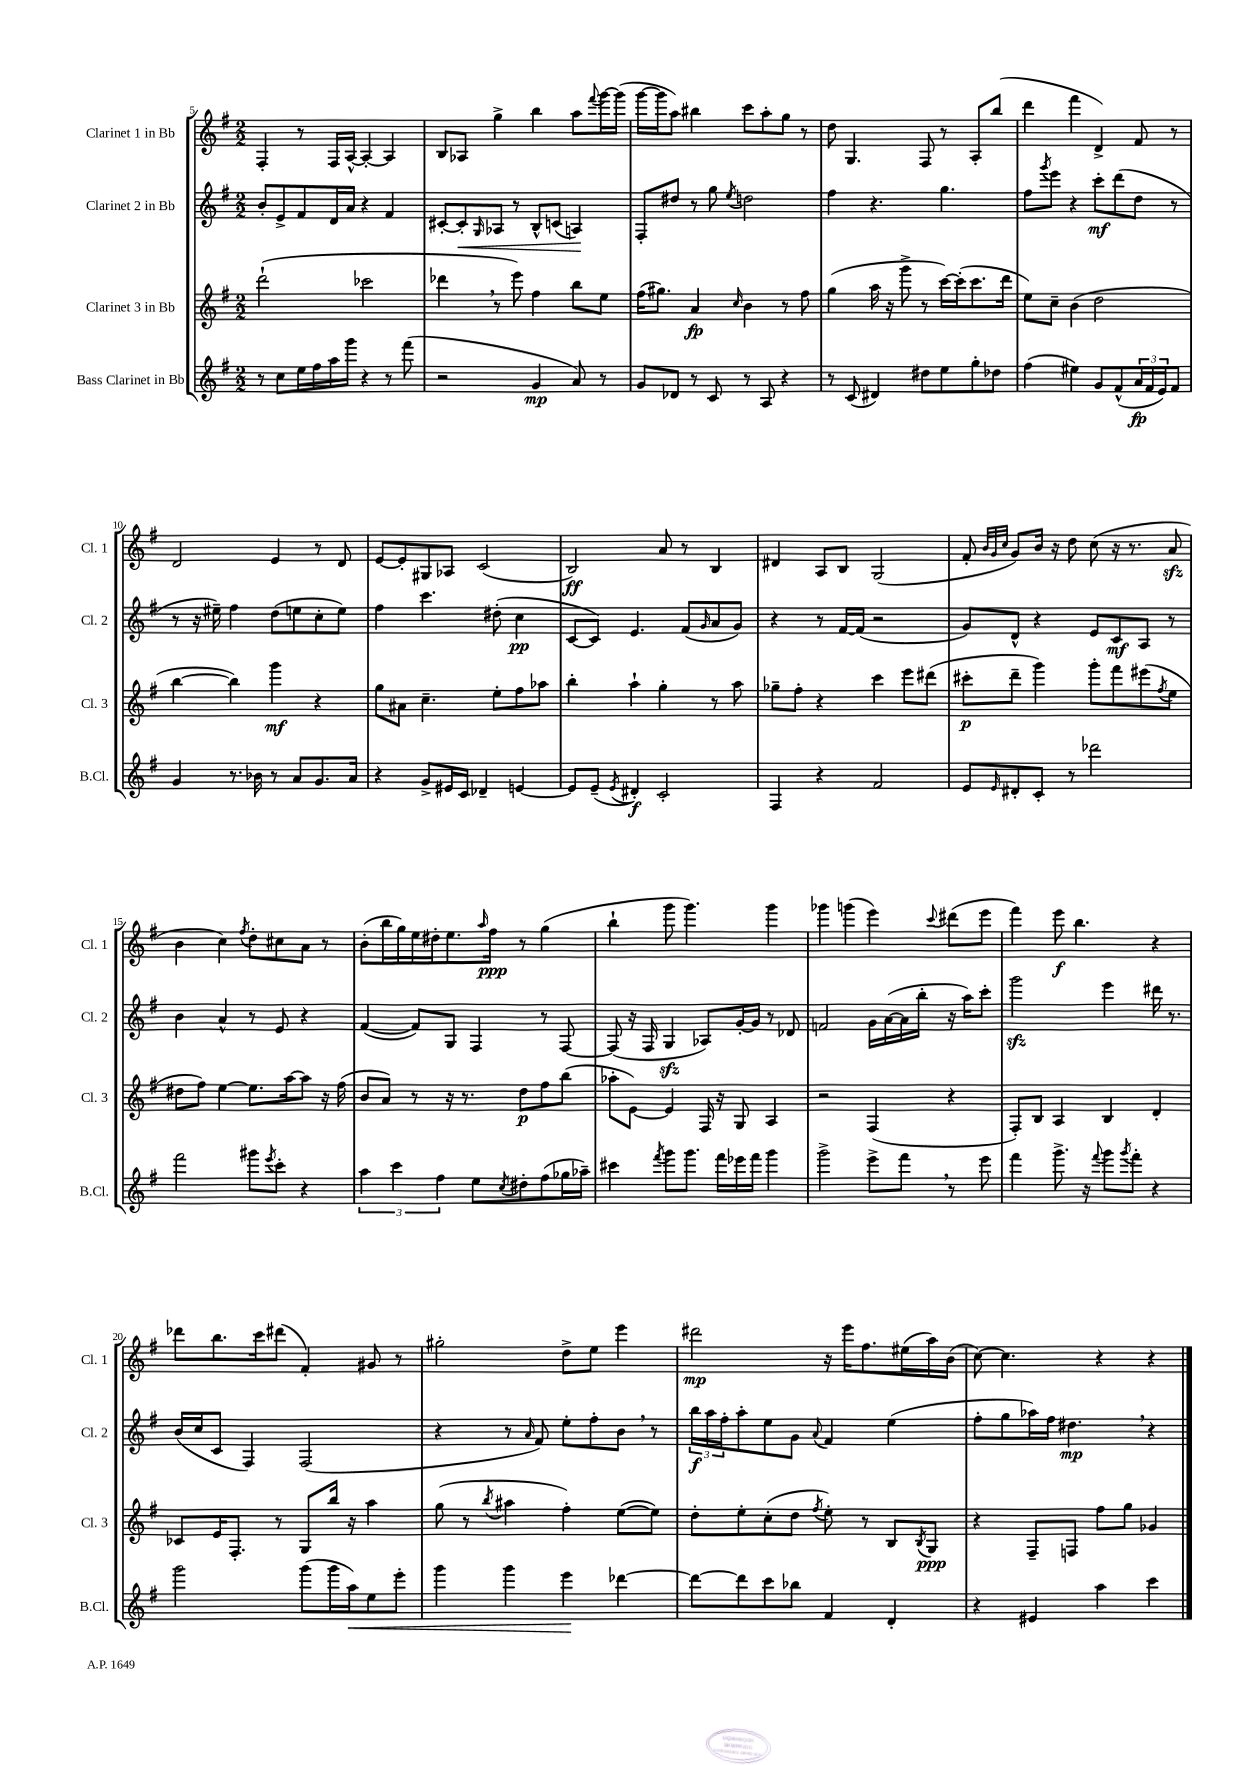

**kern	**dynam	**kern	**dynam	**kern	**dynam	**kern	**dynam
*part4	*part4	*part3	*part3	*part2	*part2	*part1	*part1
*staff4	*staff4	*staff3	*staff3	*staff2	*staff2	*staff1	*staff1
*I"Bass Clarinet in Bb	*	*I"Clarinet 3 in Bb	*	*I"Clarinet 2 in Bb	*	*I"Clarinet 1 in Bb	*
*I'B.Cl.	*	*I'Cl. 3	*	*I'Cl. 2	*	*I'Cl. 1	*
*clefG2	*	*clefG2	*	*clefG2	*	*clefG2	*
*k[f#]	*	*k[f#]	*	*k[f#]	*	*k[f#]	*
*M2/2	*	*M2/2	*	*M2/2	*	*M2/2	*
=5	=5	=5	=5	=5	=5	=5	=5
8r	.	(2ddd`\	.	8b'/L	.	4F#'/	.
8cc\L	.	.	.	8e^/	.	.	.
16ee\L	.	.	.	8f#/	.	8r	.
16ff#\	.	.	.	.	.	.	.
16aa\	.	.	.	16d/L	.	16F#/LL	.
16ggg\JJ	.	.	.	16a/JJ	.	[16A^^/JJ	.
4r	.	2ccc-X\	.	4r	.	4A'/_	.
8r	.	.	.	4f#/	.	4A/]	.
(8fff#\	.	.	.	.	.	.	.
=6	=6	=6	=6	=6	=6	=6	=6
2r	.	4ddd-X,\	.	[8c#X'/L	.	8B/L	.
!	!	!	!	!	!LO:HP:b	!	!
.	.	.	.	8c#'/]	<	8A-X/J	.
.	.	.	.	16qqG/	.	.	.
.	.	8r	.	8A-X/J	.	4gg^\	.
.	.	8eee\)	.	8r	.	.	.
4g/	mp	4ff#\	.	8B^^/L	.	4bb\	.
.	.	.	.	(8cn/J	.	.	.
8a/)	.	8bb\L	.	4An/)	.	8aa\L	.
.	.	.	.	.	.	8qqfff#/	.
8r	.	8ee\J	.	.	.	[16ggg\L	.
.	.	.	.	.	.	(16ggg\JJ]	.
.	.	.	.	.	[	.	.
=7	=7	=7	=7	=7	=7	=7	=7
8g/L	.	(16ff#\KL	.	8F#'/L	.	[16ggg\LL	.
.	.	8.gg#X\J)	.	.	.	16ggg\J]	.
8d-X/J	.	.	.	8dd#X/J	.	8aa\J)	.
8r	.	4a/	fp	8r	.	4bb#X\	.
8c/	.	.	.	8gg\	.	.	.
.	.	16qqcc/	.	8qee/	.	.	.
8r	.	4b\	.	2ddn\	.	8ccc\L	.
8A/	.	.	.	.	.	8aa'\	.
4r	.	8r	.	.	.	8gg\J	.
.	.	8ff#\	.	.	.	8r	.
=8	=8	=8	=8	=8	=8	=8	=8
8r	.	(4gg\	.	4ff#\	.	8dd\	.
(8c/	.	.	.	.	.	4.G/	.
4d#X/)	.	16aa\	.	4.r	.	.	.
.	.	16r	.	.	.	.	.
.	.	8ggg^\	.	.	.	.	.
8dd#X\L	.	8r	.	.	.	8F#/	.
8ee\	.	[16ccc\LL)	.	4.gg\	.	8r	.
.	.	(16ccc'\J]	.	.	.	.	.
8gg'\	.	8.ccc\	.	.	.	8A'/L	.
8dd-X\J	.	.	.	.	.	(8bb/J	.
.	.	16ddd\Jk	.	.	.	.	.
=9	=9	=9	=9	=9	=9	=9	=9
(4ff#\	.	8ee\L)	.	8ff#\L	.	4ddd\	.
.	.	.	.	8qggg/	.	.	.
.	.	8cc~\J	.	8eee\J	.	.	.
4ee#X\)	.	(4b\	.	4r	.	4fff#\	.
8g/L	.	2dd\	.	8ccc'\L	mf	4d^/)	.
(8f#^^/	.	.	.	(8ddd\	.	.	.
24a/L	fp	.	.	8dd\J	.	8f#/	.
24f#/	.	.	.	.	.	.	.
24e/J)	.	.	.	.	.	.	.
8f#/J	.	.	.	8r	.	8r	.
!!LO:LB:g=z
=10	=10	=10	=10	=10	=10	=10	=10
4g/	.	[4bb\	.	8r	.	2d/	.
.	.	.	.	16r	.	.	.
.	.	.	.	16ee#X~\)	.	.	.
8.r	.	4bb\])	.	4ff#\	.	.	.
16b-X\	.	.	.	.	.	.	.
8r	.	4ggg\	mf	(8dd\L	.	4e/	.
8a/L	.	.	.	8een\	.	.	.
8.g/	.	4r	.	8cc'\	.	8r	.
.	.	.	.	8ee\J)	.	8d/	.
16a/Jk	.	.	.	.	.	.	.
=11	=11	=11	=11	=11	=11	=11	=11
4r	.	8gg\L	.	4ff#\	.	[8e/L	.
.	.	8a#X\J	.	.	.	8e'/]	.
8g^/L	.	4.cc~\	.	4.ccc\	.	8G#X/	.
16e#X/L	.	.	.	.	.	8A-X/J	.
16c/JJ	.	.	.	.	.	.	.
4d-X~/	.	.	.	.	.	(2c/	.
.	.	8ee'\L	.	(8dd#X'\	.	.	.
[4en/	.	8ff#\	.	4cc\	pp	.	.
.	.	8aa-X\J	.	.	.	.	.
=12	=12	=12	=12	=12	=12	=12	=12
8e/L]	.	4bb'\	.	[8c/L	.	2B/)	ff
(8e~/J	.	.	.	8c/J])	.	.	.
8qe/	.	.	.	.	.	.	.
4d#X'/)	f	4aa`\	.	4.e/	.	.	.
2c'/	.	4gg'\	.	.	.	8a/	.
.	.	.	.	(8f#/L	.	8r	.
.	.	.	.	16qqg/	.	.	.
.	.	8r	.	8a/	.	4B/	.
.	.	8aa\	.	8g/J)	.	.	.
=13	=13	=13	=13	=13	=13	=13	=13
4F#/	.	8gg-X~\L	.	4r	.	4d#X/	.
.	.	8ff#'\J	.	.	.	.	.
4r	.	4r	.	8r	.	8A/L	.
.	.	.	.	[16f#/LL	.	8B/J	.
.	.	.	.	(16f#/JJ]	.	.	.
2f#/	.	4ccc\	.	2r	.	(2G/	.
.	.	8eee\L	.	.	.	.	.
.	.	(8ddd#X\J	.	.	.	.	.
=14	=14	=14	=14	=14	=14	=14	=14
8e/L	.	8ccc#X'\L	p	8g/L)	.	8f#'/	.
.	.	.	.	.	.	32qqb/LLL	.
.	.	.	.	.	.	32qqg/	.
16qqe/	.	.	.	.	.	32qqcc/JJJ	.
8d#X'/	.	8ddd~\J	.	8d^^/J	.	8g/L)	.
8c'/J	.	4ggg\)	.	4r	.	16b/Jk	.
.	.	.	.	.	.	16r	.
8r	.	.	.	.	.	8dd\	.
2ddd-X\	.	8ggg'\L	.	8e/L	.	(8cc\	.
.	.	8fff#\	.	8c/	mf	16r	.
.	.	.	.	.	.	8.r	.
.	.	(8eee#X\	.	8A/J	.	.	.
.	.	8qff#/	.	.	.	.	.
.	.	8ee\J	.	8r	.	8azz/	.
!!LO:LB:g=z
=15	=15	=15	=15	=15	=15	=15	=15
2fff#\	.	8dd#X\L	.	4b\	.	4b\	.
.	.	8ff#\J)	.	.	.	.	.
.	.	[4ee\	.	4a^^/	.	4cc\)	.
.	.	.	.	.	.	8qff#/	.
8ggg#X\L	.	8.ee\L]	.	8r	.	8dd'\L	.
8qeee/	.	.	.	.	.	.	.
8ccc'\J	.	.	.	8e/	.	8cc#X\	.
.	.	[16aa\k	.	.	.	.	.
4r	.	8aa\J]	.	4r	.	8a\J	.
.	.	16r	.	.	.	8r	.
.	.	(16ff#\	.	.	.	.	.
=16	=16	=16	=16	=16	=16	=16	=16
6aa\	.	8b/L	.	([4f#/	.	(8b'\L	.
.	.	8a/J)	.	.	.	16bb\L	.
6ccc\	.	.	.	.	.	.	.
.	.	.	.	.	.	16gg\)	.
.	.	8r	.	8f#/L])	.	16ee\	.
.	.	.	.	.	.	16dd#X'\J	.
6ff#\	.	.	.	.	.	.	.
.	.	16r	.	8G/J	.	8.ee\	.
.	.	8.r	.	.	.	.	.
8ee\L	.	.	.	4F#/	.	.	.
.	.	.	.	.	.	16qqaa/	.
.	.	.	.	.	.	16ff#\Jk	ppp
8qcc/	.	.	.	.	.	.	.
8dd#X'\	.	8dd\L	p	.	.	8r	.
(8ff#\	.	8ff#\	.	8r	.	(4gg\	.
16gg-X\L	.	(8bb\J	.	[8F#/	.	.	.
16aa-X~\JJ)	.	.	.	.	.	.	.
=17	=17	=17	=17	=17	=17	=17	=17
4ccc#X\	.	8aa-X'\L	.	(8F#/]	.	4bb`\	.
.	.	[8e\J)	.	16r	.	.	.
.	.	.	.	16F#/	.	.	.
8qfff#/	.	.	.	.	.	.	.
8ggg\L	.	4e/]	.	4Gzz/	.	8ggg\	.
8.ggg\J	.	.	.	.	.	4.ggg\)	.
.	.	16F#/	.	8A-X/L)	.	.	.
16fff#\LL	.	16r	.	.	.	.	.
16eee-X\	.	8G/	.	[16g'/L	.	.	.
16fff#\JJ	.	.	.	16g/JJ]	.	.	.
4ggg\	.	4A/	.	8r	.	4ggg\	.
.	.	.	.	8d-X/	.	.	.
=18	=18	=18	=18	=18	=18	=18	=18
2ggg^\	.	2r	.	2fn/	.	4ggg-X\	.
.	.	.	.	.	.	(4gggn\	.
8eee^\L	.	(4F#/	.	16g\LL	.	4eee\)	.
.	.	.	.	([16a\	.	.	.
8fff#,\J	.	.	.	16a\]	.	.	.
.	.	.	.	16bb'\JJ	.	.	.
.	.	.	.	.	.	8qqccc/	.
8r	.	4r	.	16r	.	(8ddd#X\L	.
.	.	.	.	16aa\KL)	.	.	.
8eee\	.	.	.	8ccc'\J	.	8eee\J	.
=19	=19	=19	=19	=19	=19	=19	=19
4fff#\	.	8F#'/L)	.	2gggzz\	.	4fff#\)	.
.	.	8B/J	.	.	.	.	.
8.ggg^\	.	4A/	.	.	.	8eee\	f
.	.	.	.	.	.	4.bb\	.
16r	.	.	.	.	.	.	.
8qqfff#/	.	.	.	.	.	.	.
8ggg\L	.	4B/	.	4eee\	.	.	.
8qggg/	.	.	.	.	.	.	.
8fff#'\J	.	.	.	.	.	.	.
4r	.	4d'/	.	16ddd#X\	.	4r	.
.	.	.	.	8.r	.	.	.
!!LO:LB:g=z
=20	=20	=20	=20	=20	=20	=20	=20
2ggg\	.	8c-X/L	.	(16b/LL	.	8ddd-X\L	.
.	.	.	.	16cc/J	.	.	.
.	.	16e/K	.	8c/J	.	8.bb\	.
.	.	8.F#'/J	.	.	.	.	.
.	.	.	.	4F#/)	.	.	.
.	.	.	.	.	.	16ccc\k	.
.	.	8r	.	.	.	(8ddd#X\J	.
(8ggg\L	.	8G/L	.	(2F#/	.	4f#'/)	.
16ggg\L	.	16bb/Jk	.	.	.	.	.
!	!LO:HP:b	!	!	!	!	!	!
16aa\J)	<	16r	.	.	.	.	.
8ee\	.	4aa\	.	.	.	8g#X/	.
8eee'\J	.	.	.	.	.	8r	.
=21	=21	=21	=21	=21	=21	=21	=21
4ggg\	.	(8gg\	.	4r	.	2gg#X'\	.
.	.	8r	.	.	.	.	.
.	.	8qbb/	.	.	.	.	.
4ggg\	.	4aa#X\	.	8r	.	.	.
.	.	.	.	16qqa/	.	.	.
.	.	.	.	8f#/)	.	.	.
4eee\	.	4ff#'\)	.	8ee'\L	.	8dd^\L	.
.	.	.	.	8ff#'\	.	8ee\J	.
[4ddd-X\	[	([8ee\L	.	8b,\J	.	4eee\	.
.	.	8ee\J])	.	8r	.	.	.
=22	=22	=22	=22	=22	=22	=22	=22
8ddd-\L_	.	8dd'\L	.	24bb\LL	f	2ddd#X\	mp
.	.	.	.	24aa\	.	.	.
.	.	.	.	24ff#'\J	.	.	.
8ddd-\]	.	8ee'\	.	8aa'\	.	.	.
8ccc\	.	(8cc'\	.	8ee\	.	.	.
8bb-X\J	.	8dd\J	.	8g\J	.	.	.
.	.	8qff#/	.	8qqa/	.	.	.
4f#/	.	8ee'\)	.	4f#/	.	16r	.
.	.	.	.	.	.	16eee\KL	.
.	.	8r	.	.	.	8.ff#\	.
4d'/	.	8B/L	.	(4ee\	.	.	.
.	.	.	.	.	.	(16ee#X\L	.
.	.	8qB/	.	.	.	.	.
.	.	8G/J	ppp	.	.	16aa\)	.
.	.	.	.	.	.	(16b\JJ	.
=23	=23	=23	=23	=23	=23	=23	=23
4r	.	4r	.	8ff#'\L	.	[8cc\)	.
.	.	.	.	8gg\	.	4.cc\]	.
4e#X/	.	8F#~/L	.	16aa-X\L)	.	.	.
.	.	.	.	16ff#\JJ	.	.	.
.	.	8Fn/J	.	4.dd#X,\	mp	.	.
4aa\	.	8ff#\L	.	.	.	4r	.
.	.	8gg\J	.	.	.	.	.
4ccc\	.	4g-X/	.	4r	.	4r	.
==	==	==	==	==	==	==	==
*-	*-	*-	*-	*-	*-	*-	*-
